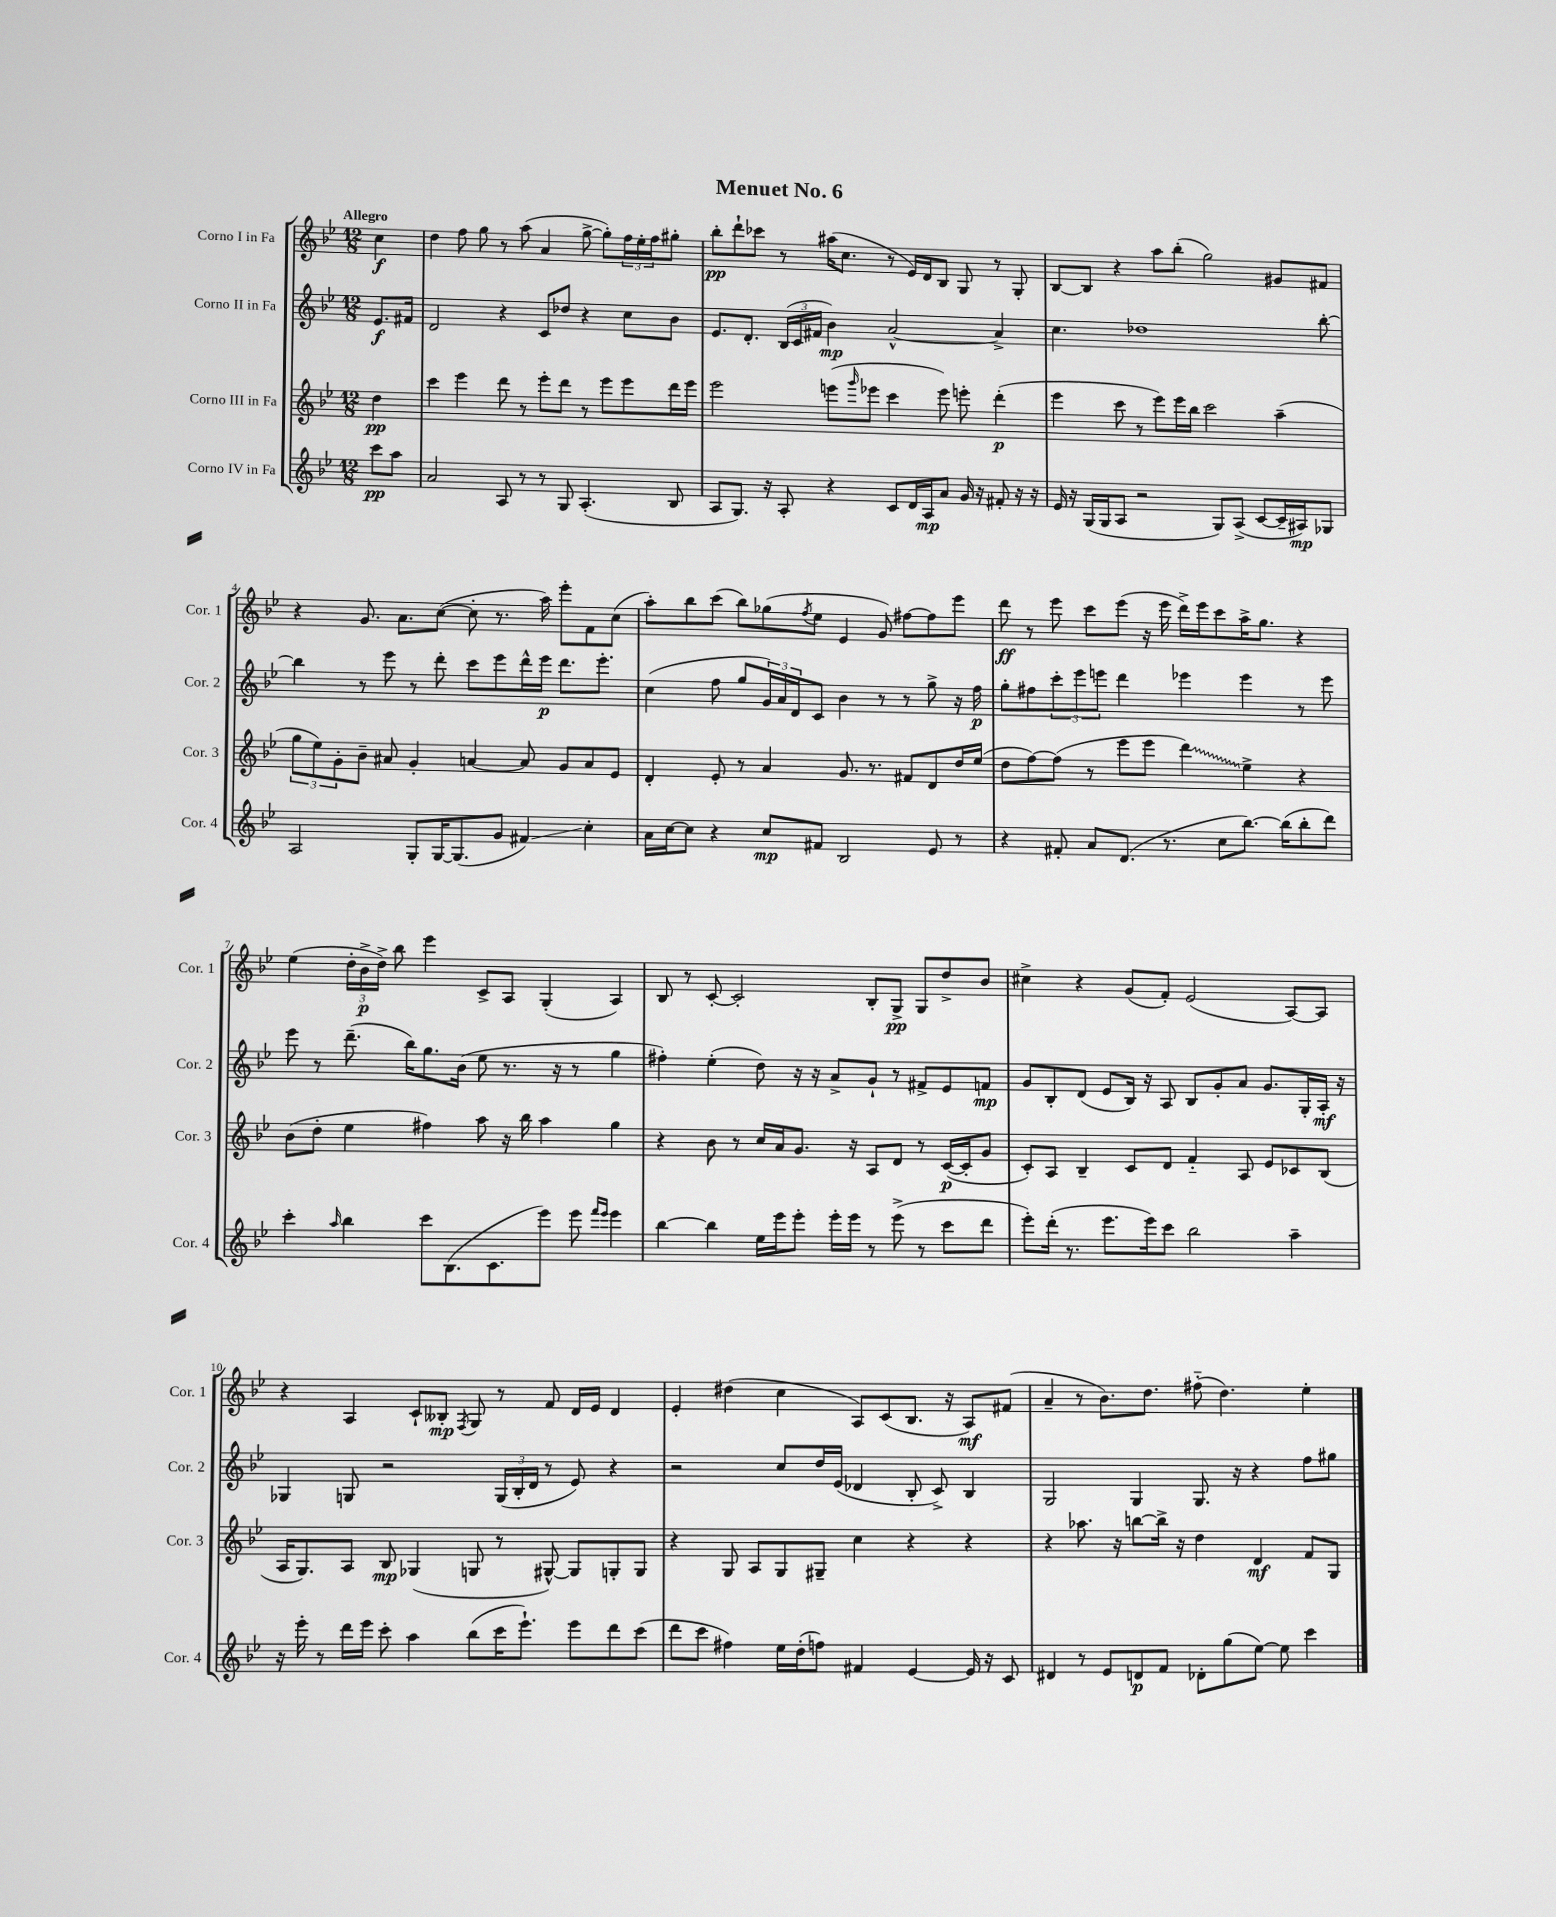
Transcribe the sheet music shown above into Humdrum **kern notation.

**kern	**kern	**kern	**kern
*staff4	*staff3	*staff2	*staff1
*clefG2	*clefG2	*clefG2	*clefG2
*k[b-e-]	*k[b-e-]	*k[b-e-]	*k[b-e-]
*M12/8	*M12/8	*M12/8	*M12/8
8ccc\L	4dd\	8.e-/L	4cc\
8aa\J	.	.	.
.	.	16f#/Jk	.
=	=	=	=
2a/	4ccc\	2d/	4dd\
.	4eee-\	.	8ff\
.	.	.	8gg\
8A/	8ddd\	4r	8r
8r	8r	.	(8aa\
8r	8eee-'\L	8c/L	4a/
8G/	8ddd\J	8dd-/J	.
(4.A'/	8r	4r	[8gg^\
.	8eee-\L	.	8gg'\]L)
.	8eee-\	8cc\L	24ff\L
.	.	.	24ee-'\
.	.	.	24ff\J
8B-/	16ddd\L	8b-\J	8gg#'\J
.	16eee-\JJ	.	.
=	=	=	=
8A/L	2eee-\	8.e-/L	8bb-'\L
8.G/J)	.	.	8ddd`\
.	.	8.d'/J	.
.	.	.	8ccc-\J
16r	.	.	.
8A'/	.	(24B-/LL	8r
.	.	24c/	.
.	.	24f#/JJ	.
4r	(8eee\L	4b-\)	(16aa#\LK
.	.	.	8.cc\J
.	16qqggg/	.	.
.	8eee-\J	.	.
8c/L	4ccc\	[2a^^/	8r
16d/L	.	.	16e-/LL)
16A/J	.	.	16d/J
8a/J	8eee-\)	.	8B-/J
16g/	8eee'\	.	8G/
16r	.	.	.
8f#'/	(4ddd'\	4a^/]	8r
16r	.	.	8G'/
16r	.	.	.
=	=	=	=
16e-/	4eee-\	4.cc\	[8B-/L
16r	.	.	.
(16G/LL	.	.	8B-/]J
16G/J	.	.	.
8A/J	8ccc\	.	4r
2r	8r	1dd-	.
.	8eee-\L)	.	8aa\L
.	16eee-\L	.	(8bb-'\J
.	16bb-\JJ	.	.
.	2ccc\	.	2gg\)
8G/L)	.	.	.
(8A^/J	.	.	.
[8c/L	.	.	.
16c~/]L	(4aa~\	.	8g#/L
16A#/J)	.	.	.
8G-/J	.	[8bb-'\	8f#/J
=	=	=	=
2A/	12gg\L	4bb-\]	4r
.	12ee-\)	.	.
.	12g'\	.	.
.	8b-~\J	8r	8.g/
.	8a#/	8eee-\	.
.	.	.	8.a\L
8G'/L	4g'/	8r	.
[16G/K	.	8ddd'\	([8cc\J
(8.G/]	.	.	.
.	[4a/	8ccc\L	8cc'\]
8g/J	.	8eee-\	8.r
4f#/)	8a/]	16ddd^^\L	.
.	.	16eee-\JJ	16aa\)
.	8g/L	8.ddd\L	8eee-'\L
4cc'\	8a/	.	8f\
.	.	8.eee-'\J	.
.	8e-/J	.	(8cc\J
=	=	=	=
16a\LL	4d'/	(4cc\	8aa'\L)
[16cc\J	.	.	.
8cc\]J	.	.	8bb-\
4r	8e-'/	8ff\	(8ccc\J
.	8r	8gg/L	8bb-\L)
8cc/L	4a/	24g/L)	(8gg-\
.	.	24a/	.
.	.	24d/J	.
.	.	.	8qff/
8f#/J	.	8c/J	8ee-\J
2B-/	8.g/	4b-\	4e-/
.	8.r	.	.
.	.	8r	8g/)
.	8f#/L	8r	[8ff#\L
8e-/	8d/	8gg^\	8ff#\]
8r	16dd/L	16r	8eee-\J
.	(16ee-/JJ	16ff\	.
=	=	=	=
4r	8dd\L	8gg'\L	8ddd\
.	[8ff\)	8ff#\	8r
8f#'/	(8ff\]J	12ccc'\	8eee-\
.	.	12eee-\	.
8a/L	8r	.	8ccc\L
.	.	12eee\J	.
(8.d/J	8eee-\L	4ddd\	(8eee-\J
.	8eee-\J	.	16r
8.r	.	.	16eee-\
.	4ddd\)	4eee-\	16ddd^\LL)
.	.	.	16eee-\J
8cc\L	.	.	8ccc\
[8.bb-\J)	4ee-^\	4eee-\	16aa^\K
.	.	.	8.gg\J
(16bb-\]LK	.	.	.
8bb-'\	4r	8r	4r
8ddd\J)	.	8eee-\	.
=	=	=	=
4ccc'\	(8b-\L	8eee-\	(4ee-\
.	8dd'\J	8r	.
16qqaa/	.	.	.
4bb-\	4ee-\	(8.ddd~\	24dd'\LL
.	.	.	24b-^\
.	.	.	24dd^\JJ)
.	.	.	8bb-\
.	.	16bb-\LK)	.
8ccc\L	4ff#\)	8.gg\	4eee-\
(8.B-\	.	.	.
.	.	(16b-\Jk	.
.	8aa\	8ee-\	8c^/L
8.c\	.	.	.
.	16r	8.r	8A/J
.	16bb-\	.	.
8eee-\J)	4aa\	.	(4G'/
.	.	16r	.
8eee-\	.	8r	.
16qqfff/LL	.	.	.
16qqeee-/JJ	.	.	.
4eee-\	4gg\	4gg\	4A/)
=	=	=	=
[4bb-\	4r	4ff#'\)	8B-/
.	.	.	8r
4bb-\]	8b-\	(4ee-'\	[8c'/
.	8r	.	2c'/]
16ee-\LL	16cc/LL	8dd\)	.
16eee-\J	16a/J	.	.
8eee-'\J	8.g/J	16r	.
.	.	16r	.
16eee-'\LL	.	8a^/L	.
16eee-\JJ	16r	.	.
8r	8A/L	8g`/J	8B-'/L
(8eee-^\	8d/J	8r	8G^/J
8r	8r	8f#^/L	8G/L
8ccc\L	([16c/LL	8e-/	8dd^/
.	16c'/]J	.	.
8ddd\J	8g/J	8f/J	8b-/J
=	=	=	=
8eee-'\L)	8c'/L)	8g/L	4cc#^\
(16ddd'\Jk	8A/J	8B-'/	.
8.r	.	.	.
.	4B-~/	(8d/J	4r
8.eee-\L	.	8e-/L	.
.	8c/L	16B-/Jk)	(8g/L
16eee-\k)	.	16r	.
8ccc\J	8d/J	8A/	8f'/J)
2bb-\	4f'~/	8B-/L	(2e-/
.	.	8g'/	.
.	8A/	8a/J	.
.	8e-/L	8.g/L	.
4aa~\	8c-/	.	[8A/L)
.	.	16G'/L	.
.	(8B-/J	16A'/JJ	8A/]J
.	.	16r	.
=	=	=	=
16r	16A/LK	4G-/	4r
16eee-'\	8.G/)	.	.
8r	.	.	.
16ddd\LL	8A/J	8G/	4A/
16eee-\JJ	.	.	.
8ccc'\	8B-/	2r	.
4aa\	(4G-/	.	8c`/L
.	.	.	8B--'/J
.	.	.	8qF/
(8bb-\L	8G/	.	8G/
16ccc\K	8r	(24G/LL	8r
.	.	24B-'/	.
8.eee-`\J)	.	.	.
.	.	24d/JJ	.
.	[8G#^^/)	8r	8f/
8eee-\L	8G#/]L	8e-/)	16d/LL
.	.	.	16e-/JJ
8ddd\	8G'/	4r	4d/
(8ccc\J	8G/J	.	.
=	=	=	=
8ddd\L	4r	2r	4e-'/
8ccc\J	.	.	.
4ff#\)	8G/	.	(4dd#\
.	8A/L	.	.
16ee-\LL	8G/	8cc/L	4cc\
(16dd'\J	.	.	.
8ff\J)	8G#~/J	16dd/L	.
.	.	(16e-/JJ	.
4f#/	4cc\	4d-/	8A/L)
.	.	.	(8c/
[4e-/	4r	8B-'/	8.B-/J
.	.	8c^/)	.
.	.	.	16r
16e-/]	4r	4B-/	8A/L)
16r	.	.	.
8c/	.	.	(8f#/J
=	=	=	=
4d#/	4r	2G/	4a~/
8r	8.aa-\	.	8r
8e-/L	.	.	8.b-\L)
.	16r	.	.
8d/	[8bb\L	4G/	.
.	.	.	8.dd\J
8f/J	16bb^\]Jk	.	.
.	16r	.	.
8d-'\L	4dd\	8.G/	(8ff#'~\
(8gg\	.	.	4.dd\)
.	.	16r	.
[8ee-\J)	4d/	4r	.
8ee-\]	.	.	.
4ccc\	8f/L	8ff\L	4ee-'\
.	8G/J	8gg#\J	.
==	==	==	==
*-	*-	*-	*-
